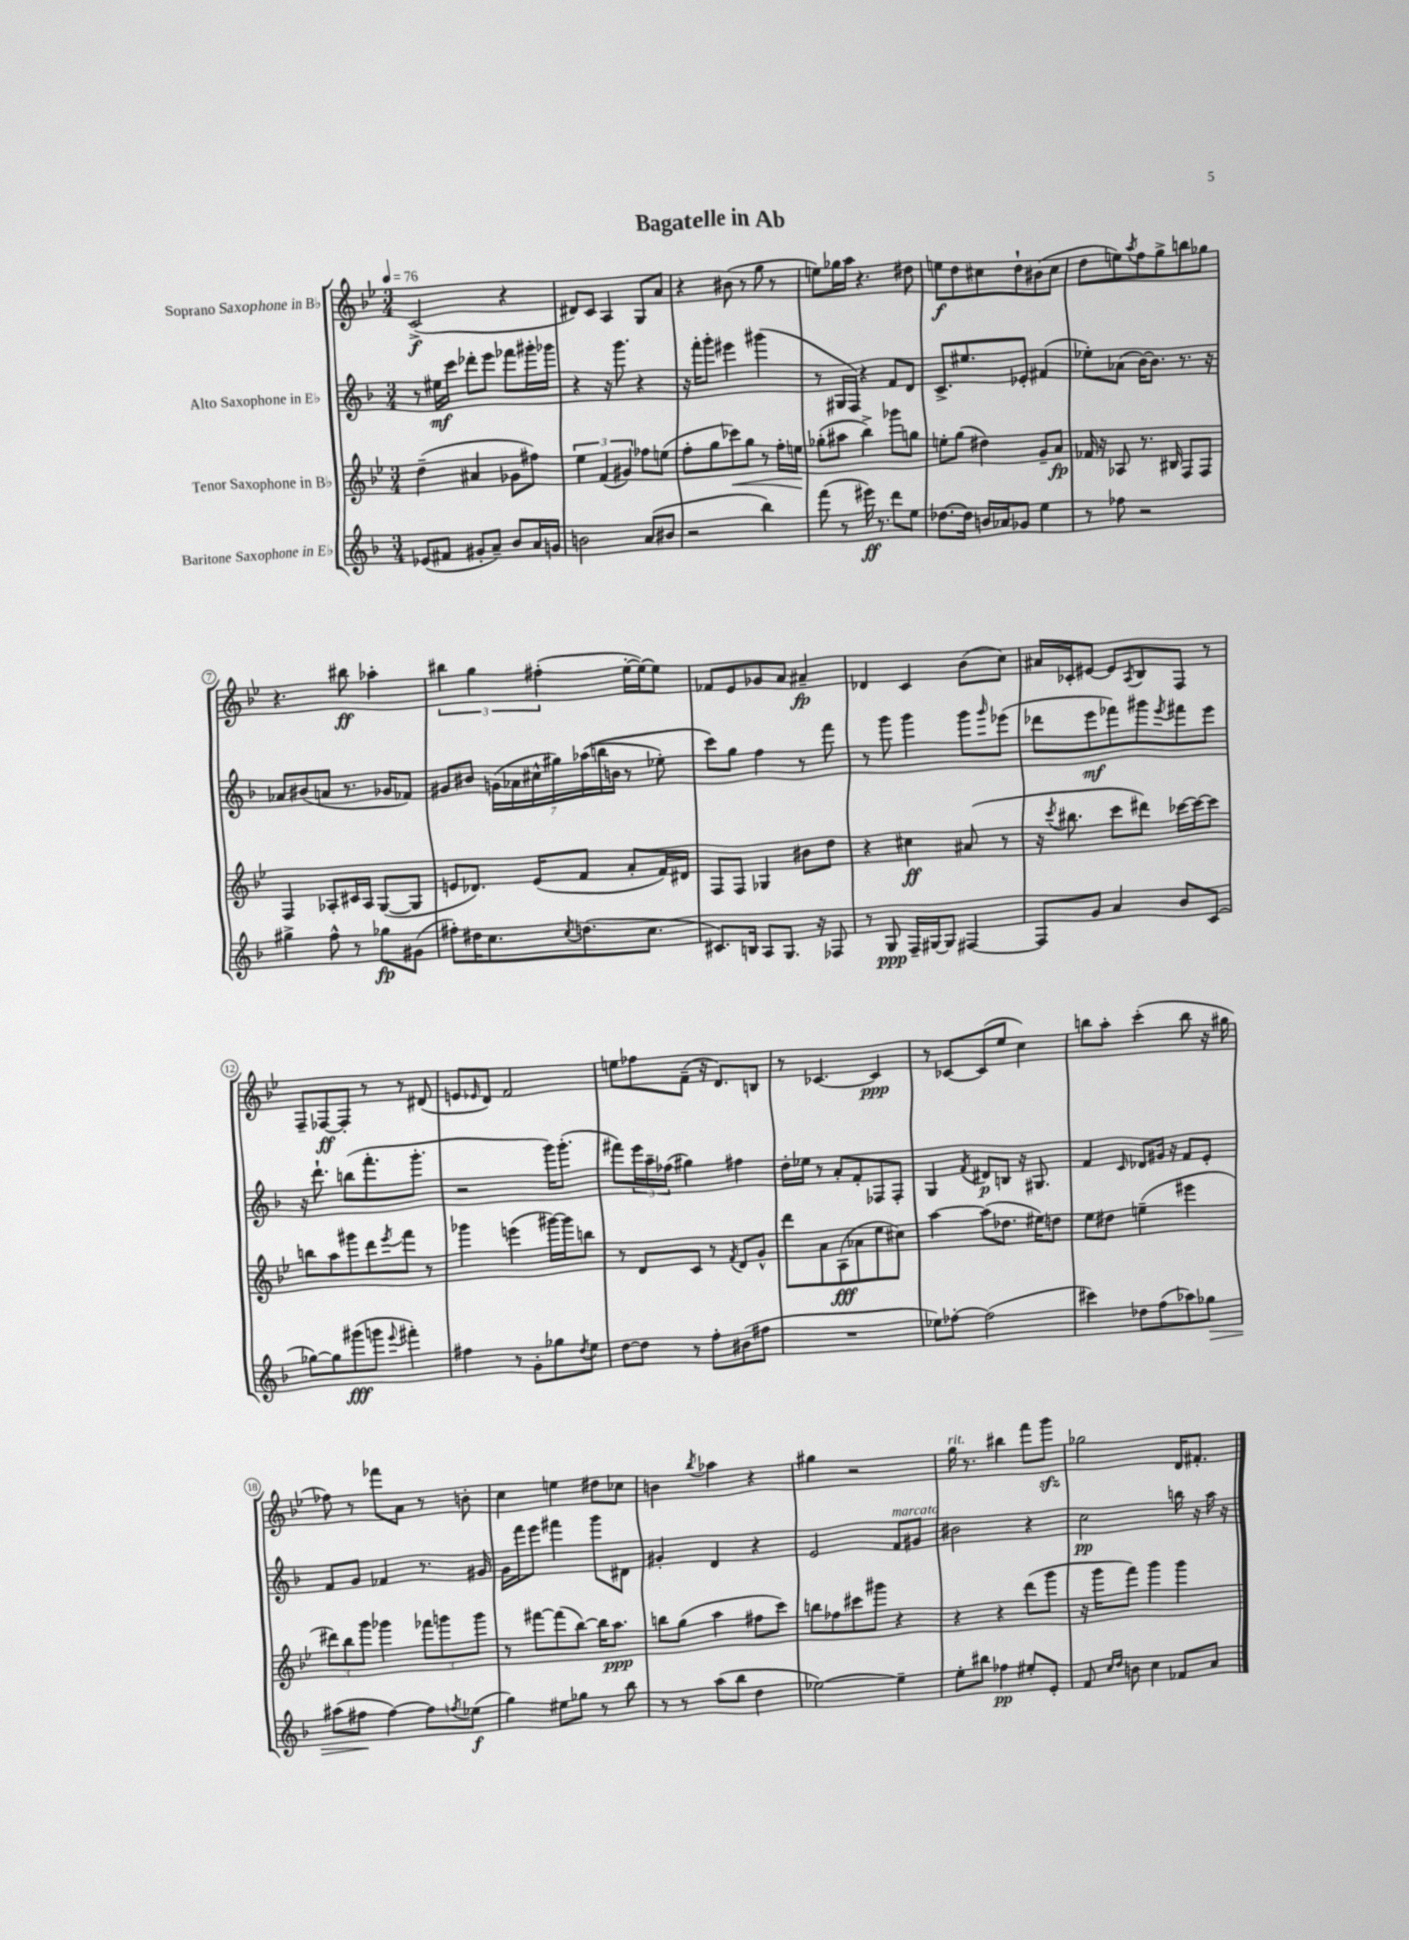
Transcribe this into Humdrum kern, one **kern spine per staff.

**kern	**kern	**kern	**kern
*staff4	*staff3	*staff2	*staff1
*clefG2	*clefG2	*clefG2	*clefG2
*k[b-]	*k[b-e-]	*k[b-]	*k[b-e-]
*M3/4	*M3/4	*M3/4	*M3/4
*MM76	*MM76	*MM76	*MM76
(8e-/L	(4dd~\	8r	(2c^/
8f#/J	.	16ee#\LL	.
.	.	16ccc\JJ	.
8g#'/L	4a#/	8ddd-'\L	.
8a~/J)	.	8eee\J	.
8b-/L	8g-\L	8fff-\L	4r
16a/L	8ff#\J)	16ggg#'\L	.
16g/JJ	.	16ggg-\JJ	.
=	=	=	=
2b\	6ee-\	4r	8d#/L)
.	.	.	8c/J
.	(6f/	.	.
.	.	16r	4A/
.	.	8.ggg\	.
.	6g#/)	.	.
(8a/L	8ff-\L	4r	8G/L
8b#/J	(8ee\J	.	8a/J
=	=	=	=
2r	8ff'\L	16r	4r
.	.	16fff'\LK	.
.	8gg\	8ggg'\J	.
.	8ccc-\)	4eee#\	(8b#\
.	8gg\J	.	8r
4bb-\)	8r	(4ggg#\	8gg\
.	16ff'\LL	.	8r
.	16ee\JJ	.	.
=	=	=	=
(8fff\	(8gg-'\L	8r	8ee\L)
8r	8aa#\J	16G#/LL	16gg-\L
.	.	16F/JJ)	16aa\JJ
16eee#\)	4bb-^\)	4r	4.r
8.r	.	.	.
8ddd\L	8ggg-\L	8f/L	.
8ee\J	8gg\J	8d/J	8dd#\
=	=	=	=
[8.dd-\L	8ee'\L	8.c^/L	8ee\L
.	(8gg\J	.	8dd\
16dd-\]Jk	.	8.ee#/	.
16b/LL	4dd#\)	.	8cc#\
16a-/J	.	.	.
8g-/J	.	8e-'/J	8dd`\
4ee\	8g~/L	(4f#/	(8b#\
.	8a/J	.	8cc#\J
=	=	=	=
8r	16f-/	8ee-'\L)	8dd\L
.	16r	.	.
8ff-\	8A-/	(8a-\J	8ee\)
.	.	.	8qaa/
2r	8.r	[16b-\LK)	8ff\
.	.	8.b-\]J	.
.	.	.	8gg^\
.	16B#/	.	.
.	8F/L	8.r	8bb\
.	8F/J	.	8gg-\J
.	.	16r	.
=	=	=	=
4gg#^\	4F/	8a-/L	4.r
.	.	(8b#/	.
8ff^^\	8A-'/L	8a/J	.
8r	16c#/L	8.r	8bb#\
.	16A-/JJ	.	.
8gg-\L	([8G/L	.	4aa-'\
.	.	16g-/LK	.
(8g#\J	8G/]J	8f-/J)	.
=	=	=	=
8ff#'\L)	8e/L	8g#/L	6bb#\
16dd#\K	8.d-/J)	8b#/J	.
.	.	.	6gg\
8.cc\	.	.	.
.	.	(28g\LL	.
.	.	28a-\	.
.	(16e/LK	.	.
.	.	28cc#^^\	.
.	.	.	(6ff#'\
.	.	28gg#\)	.
8qcc/	.	.	.
(8.dd\	8f/J	.	.
.	.	&((28aa-\	.
.	.	28bb\	.
.	.	28b\JJ	.
.	8a'/L	8r	[16ee-'\LL
8.cc\J	.	.	16ee-\_J)
.	16f/L)	8ee-'\)	8ee-\]J
.	16d#/JJ	.	.
=	=	=	=
8.c#/L)	8F/L	8ccc\L&)	8f-/L
.	8F/J	8gg\J	8e-/
16B/Jk	.	.	.
8A/L	4G-/	4ff\	8g-/
8.G/J	.	.	8a/J
.	8b#\L	8r	4a#~/
16r	.	.	.
8F-/	8dd\J	8fff\	.
=	=	=	=
8r	4r	8r	4d-/
8G/	.	8ggg\	.
16F~/LL	4cc#\	4ggg\	4c/
[16G#/J	.	.	.
8G#/]J	.	.	.
[4F#/	(8a#/	8ggg\L	(8b-\L
.	.	16qqggg/	.
.	8r	(8eee-\J	8cc\J)
=	=	=	=
8F#/]L	16r	8ddd-\L	16a#/LL
.	8qccc/	.	.
.	8.bb#\	.	16c-'/J
8g/J	.	8eee\	[8e#/J
4a/	8ccc\L	8fff-\)	8e#/]L
.	.	.	8qA/
.	8ddd#\J)	8ggg#\	8B-/
.	.	8qeee/	.
8b-/L	[16ccc-\LL	8fff#\	8F/J
.	16ccc-\_J	.	.
(8c/J	8ccc-\]J	8eee\J	8r
=	=	=	=
[8gg-\L)	8bb\L	16r	8F~/L
.	.	8.ddd`\	.
8gg-\]	8aa\	.	[8F-/
(8ggg#\	8ggg#\	(8bb\L	8F-'/]J
8ggg\J	8ddd\	8.fff'\	8r
8qqeee/	8qeee-/	.	.
4fff#'\)	8fff\J	.	8r
.	.	8.ggg'\J	.
.	8r	.	(8d#/
=	=	=	=
4ff#\	4ggg-\	2r	8e/L
.	.	.	16qqe-/
.	.	.	8d/J)
8r	(4eee\	.	2f/
8g'\L	.	.	.
8gg-\	[16ggg#\LL)	16ggg\LK)	.
.	16ggg#\]J	(8.ggg'\J	.
8qdd/	.	.	.
8ee\J	8bb\J	.	.
=	=	=	=
[8dd\L	8r	8fff#\L)	8ee\L
8dd\]J	8d/L	24eee\L	8ff-\
.	.	24aa~\	.
.	.	(24ff-\JJ	.
8r	8c/J	4gg#\)	(8f~\J
8ff'\L	8r	.	16r
.	.	.	8.d/L)
.	8qf/	.	.
(8b#\	8d/L	4ff#\	.
8ff#\J	8g^^/J	.	8B/J
=	=	=	=
2.r	8ddd\L	16dd'\LL	8r
.	.	16ee-\JJ	.
.	8a\	8r	[4.c-/
.	(8A\	8a'/L	.
.	8a-\	8f'/	.
.	8ee-\	8F-/	4c-/]
.	8cc#\J)	8F-'/J	.
=	=	=	=
8ee-\L)	[4aa\	4G/	8r
[8ff-'\J	.	.	[8c-/L
.	.	8qf/	.
(2ff-\]	(8aa\]L	8d#/L	(8c-/]
.	8.dd-\J	8B/J	8ee-/J
.	.	16r	4cc\)
.	16ee#\LK)	8.G#/	.
.	8dd\J	.	.
=	=	=	=
4ccc#\)	8ee-\L	4f/	8bb\L
.	8dd#\J	.	8aa'\J
.	.	16qqc/	.
8dd-\L	(4ee~\	8d-/L	(4ccc'\
(8ff\	.	16g#/Jk	.
.	.	16r	.
8aa-\)	4eee#\	8f/L	8bb\
8gg-\J	.	8e'/J	16r
.	.	.	16gg#\
=	=	=	=
(8aa#\L	12ddd#\L)	8f/L	8ff-\)
.	12bb-\	.	.
8ff#\J	.	8g/J	8r
.	12ggg\J	.	.
[4ff#\)	4ggg-\	4f-/	8fff-\L
.	.	.	8a\J
8ff#\]L	12fff-\L	8.r	8r
.	12ggg\	.	.
8qff/	.	.	.
(8ee-\J	.	.	8b'\
.	12ggg\J	.	.
.	.	16g#/	.
=	=	=	=
4gg\)	8r	16g\LL	4cc\
.	.	16fff\J	.
.	[8fff#\L	8eee\J	.
8ee#\L	(8fff#\]	4fff#\	4ee\
8gg-\J	[8bb-\J)	.	.
8r	16bb-\]LK	8ggg\L	8dd#\L
.	8.aa\J	.	.
8bb-\	.	8d#\J	8cc-\J
=	=	=	=
8r	8bb\L	4g#'/	4b\
8r	(8gg\J	.	.
.	.	.	8qbb-/
(8aa\L	4aa\	4d/	4aa-\
8bb-\J	.	.	.
4dd\	8ff#\L	4r	4r
.	8ccc\J)	.	.
=	=	=	=
[2ee-\)	8bb\L	2e/	4gg#\
.	8ff-\	.	.
.	8ccc#\	.	2r
.	8ggg#\J	.	.
4ee-~\]	4r	8f/L	.
.	.	8g#/J	.
=	=	=	=
8ee'\L	4r	2b#\	16gg\
.	.	.	8.r
8bb#\J	.	.	.
4ff-\	4r	.	4bb#\
8ee#'/L	(8ddd\L	4r	8fff\L
8e'/J	8ggg\J	.	8ggg\J
=	=	=	=
8f/	16r	2cc\	2gg-\
.	16ggg\LK	.	.
16qqcc/LL	.	.	.
16qqdd/JJ	.	.	.
8b\	8fff\J)	.	.
4cc\	4ggg\	.	.
8f-/L	4ggg\	16bb\	16d/LK
.	.	16r	8.f#'/J
8a/J	.	16aa\	.
.	.	16r	.
==	==	==	==
*-	*-	*-	*-
